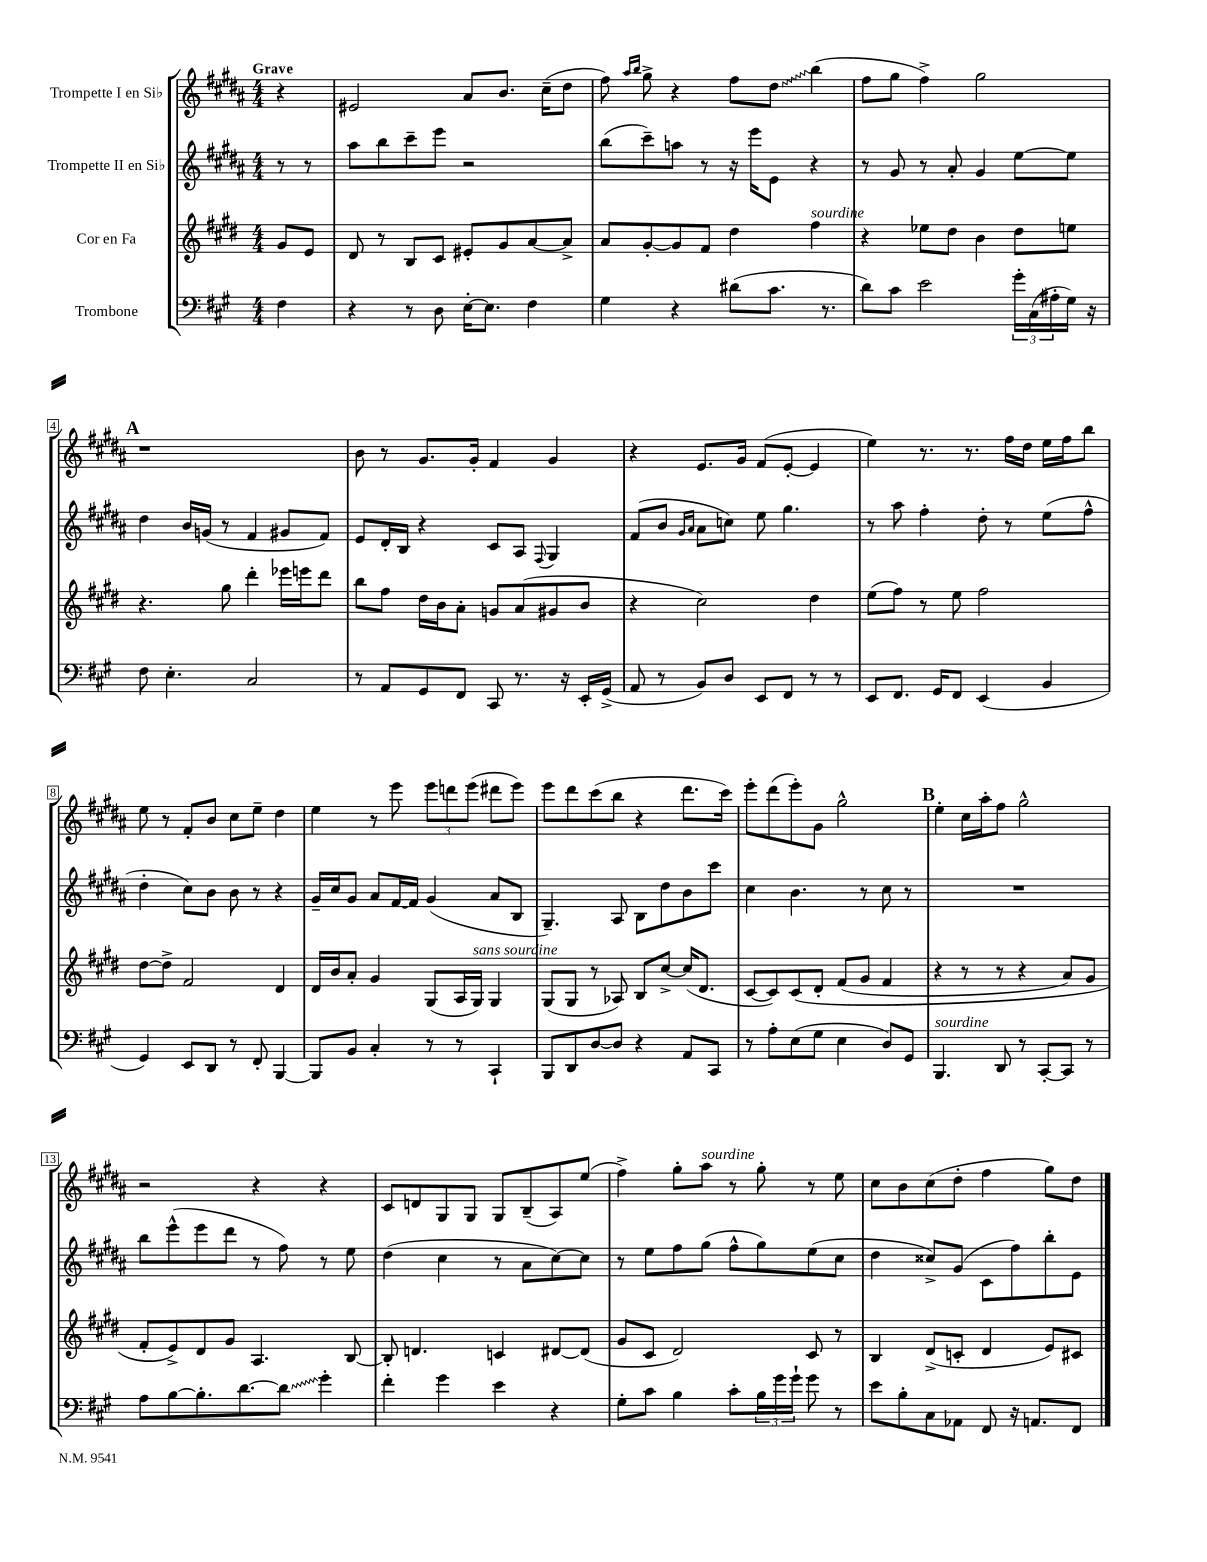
<<
\new StaffGroup <<
\new Staff = "s0" \with { instrumentName = "Trompette I en Sib" } {
    \clef treble \key b \major \numericTimeSignature \time 4/4 \partial 4 \tempo "Grave"
    r4 |
    eis'2 ais'8 b'8. cis''16--( dis''8 |
    fis''8) \grace { ais''16 b''16 } gis''8-> r4 fis''8 \once \override Glissando.style = #'zigzag dis''8\glissando b''4( |
    fis''8 gis''8 fis''4->) gis''2 |
    \mark \markup { \bold "A" } r1 |
    b'8 r8 gis'8. gis'16-. fis'4 gis'4 |
    r4 e'8. gis'16 fis'8( e'8~-. e'4 |
    e''4) r8. r8. fis''16 dis''16 e''16 fis''16 b''8 |
    e''8 r8 fis'8-. b'8 cis''8 e''8-- dis''4 |
    e''4 r8 e'''8 \tuplet 3/2 { e'''8 d'''8 e'''8( } dis'''8 e'''8) |
    e'''8 dis'''8 cis'''8( b''8 r4 dis'''8. cis'''16) |
    e'''8-. dis'''8( e'''8-.) gis'8 gis''2-^ |
    \mark \markup { \bold "B" } e''4-. cis''16 ais''16-. fis''8 gis''2-^ |
    r2 r4 r4 |
    cis'8 d'8 gis8 gis8 gis8 b8--( ais8) e''8( |
    fis''4->) gis''8-. ais''8^\markup { \italic "sourdine" } r8 gis''8-. r8 e''8 |
    cis''8 b'8 cis''8( dis''8-. fis''4 gis''8) dis''8 \bar "|." |
}
\new Staff = "s1" \with { instrumentName = "Trompette II en Sib" } {
    \clef treble \key b \major \numericTimeSignature \time 4/4 \partial 4
    r8 r8 |
    ais''8 b''8 cis'''8-- e'''8 r2 |
    b''8( cis'''8--) a''8 r8 r16 e'''16 e'8 r4 |
    r8 gis'8 r8 ais'8-. gis'4 e''8~ e''8 |
    \mark \markup { \bold "A" } dis''4 b'16 g'16( r8 fis'4 gis'8 fis'8) |
    e'8 dis'16-. b16 r4 cis'8 ais8 \appoggiatura { fis8 } gis4 |
    fis'8( b'8 \grace { gis'16 ais'16 } ais'8 c''8) e''8 gis''4. |
    r8 ais''8 fis''4-. dis''8-. r8 e''8( fis''8-^ |
    dis''4-. cis''8) b'8 b'8 r8 r4 |
    gis'16-- cis''16 gis'8 ais'8 fis'16~ fis'16 gis'4( ais'8 b8 |
    gis4.--) ais8 b8 dis''8 b'8 cis'''8 |
    cis''4 b'4. r8 cis''8 r8 |
    \mark \markup { \bold "B" } R1 |
    b''8 e'''8-^( e'''8 dis'''8 r8 fis''8) r8 e''8 |
    dis''4( cis''4 r8 ais'8 cis''8~) cis''8 |
    r8 e''8 fis''8 gis''8( fis''8-^ gis''8) e''8( cis''8 |
    dis''4 cisis''8->) gis'8( cis'8 fis''8) b''8-. e'8 \bar "|." |
}
\new Staff = "s2" \with { instrumentName = "Cor en Fa" } {
    \clef treble \key e \major \numericTimeSignature \time 4/4 \partial 4
    gis'8 e'8 |
    dis'8 r8 b8 cis'8 eis'8-. gis'8 a'8~ a'8-> |
    a'8 gis'8~-. gis'8 fis'8 dis''4 fis''4^\markup { \italic "sourdine" } |
    r4 ees''8 dis''8 b'4 dis''8 e''8 |
    \mark \markup { \bold "A" } r4. gis''8 dis'''4-. ees'''16 e'''16 dis'''8 |
    b''8 fis''8 dis''16 b'16 a'8-. g'8 a'8( gis'8 b'8 |
    r4 cis''2) dis''4 |
    e''8( fis''8) r8 e''8 fis''2 |
    dis''8~ dis''8-> fis'2 dis'4 |
    dis'16 b'16 a'8-. gis'4 gis8( a16 gis16^\markup { \italic "sans sourdine" }) gis4 |
    gis8( gis8 r8 aes8) b8 cis''8~-> cis''16( dis'8. |
    cis'8~ cis'8) cis'8\( dis'8-. fis'8( gis'8 fis'4 |
    \mark \markup { \bold "B" } r4 r8 r8 r4 a'8) gis'8 |
    fis'8-. e'8->\) dis'8 gis'8 a4. b8~ |
    b8-. d'4. c'4 dis'8~ dis'8( |
    gis'8 cis'8 dis'2) cis'8 r8 |
    b4 dis'8->( c'8-. dis'4 e'8) cis'8 \bar "|." |
}
\new Staff = "s3" \with { instrumentName = "Trombone" } {
    \clef bass \key a \major \numericTimeSignature \time 4/4 \partial 4
    fis4 |
    r4 r8 d8 e16~-. e8. fis4 |
    gis4 r4 dis'8( cis'8. r8. |
    d'8) cis'8 e'2 \tuplet 3/2 { gis'16-. cis16( ais16-. } gis16) r16 |
    \mark \markup { \bold "A" } fis8 e4.-. cis2 |
    r8 a,8 gis,8 fis,8 cis,8 r8. r16 e,16-. gis,16->( |
    a,8 r8 b,8) d8 e,8 fis,8 r8 r8 |
    e,8 fis,8. gis,16 fis,8 e,4( b,4 |
    gis,4) e,8 d,8 r8 fis,8-. b,,4~ |
    b,,8 b,8 cis4-. r8 r8 cis,4-! |
    b,,8 d,8 d8~ d8 r4 a,8 cis,8 |
    r8 a8-. e8( gis8 e4 d8) gis,8 |
    \mark \markup { \bold "B" } b,,4.^\markup { \italic "sourdine" } d,8 r8 cis,8~-. cis,8 r8 |
    a8 b8~ b8.-. d'8.~ \once \override Glissando.style = #'zigzag d'8\glissando gis'4-. |
    fis'4-. gis'4 e'4 r4 |
    gis8-. cis'8 b4 cis'8-. \tuplet 3/2 { b16 gis'16 gis'16-! } gis'8 r8 |
    e'8 b8-. cis8 aes,8 fis,8 r16 a,8. fis,8 \bar "|." |
}
>>
>>
\layout { \context { \Score \override BarNumber.stencil = #(make-stencil-boxer 0.1 0.3 ly:text-interface::print) } }
